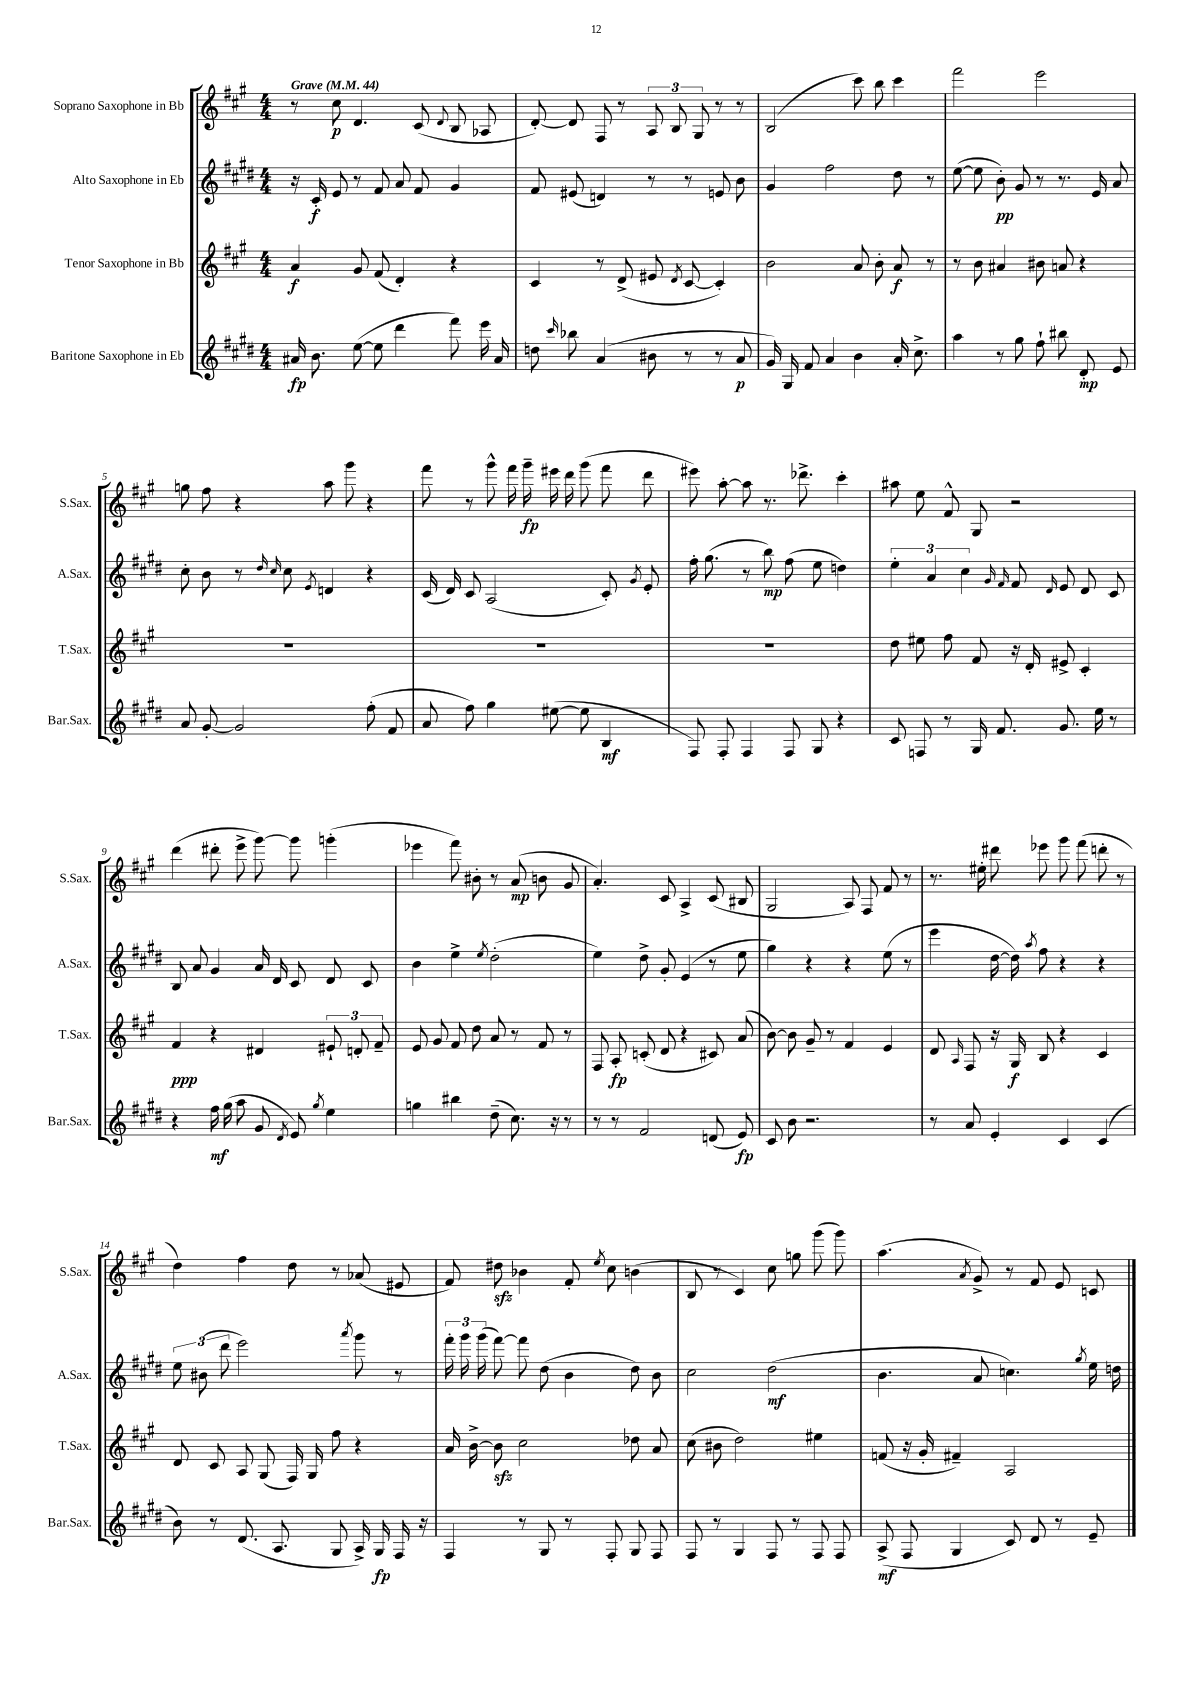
<<
\new StaffGroup <<
\new Staff = "s0" \with { instrumentName = "Soprano Saxophone in Bb" shortInstrumentName = "S.Sax." } {
    \clef treble \key a \major \numericTimeSignature \time 4/4 \tempo "Grave" 4 = 44
    \autoBeamOff r8 cis''8\p d'4. cis'8( \appoggiatura { d'8 } b8 aes8 |
    d'8~-.) d'8 fis8 r8 \tuplet 3/2 { a8 b8 gis8 } r8 r8 |
    b2( cis'''8) b''8 cis'''4 |
    fis'''2 e'''2 |
    g''8 fis''8 r4 a''8 gis'''8 r4 |
    fis'''8 r8 gis'''8-^ fis'''16 gis'''16--\fp eis'''16 d'''16 gis'''8( fis'''8 d'''8 |
    eis'''8) a''8~-. a''8 r8. des'''8.-> cis'''4-. |
    ais''8 e''8 fis'8-^ gis8 r2 |
    d'''4( dis'''8-. e'''8-> gis'''8~) gis'''8 g'''4-.( |
    ees'''4 fis'''8) bis'8-. r8 a'8\mp( b'8 gis'8 |
    a'4.-.) cis'8 a4-> cis'8( bis8 |
    gis2 a8) fis8 fis'8 r8 |
    r8. eis''16-. dis'''8 ees'''8 gis'''8 fis'''8( d'''8-. r8 |
    d''4) fis''4 d''8 r8 aes'8( eis'8 |
    fis'8) dis''8\sfz bes'4 fis'8-. \acciaccatura { e''8 } cis''8 b'4( |
    b8 r8 cis'4) cis''8 g''8 gis'''8( gis'''8) |
    a''4.( \acciaccatura { a'8 } gis'8->) r8 fis'8 e'8 c'8 \bar "|." |
}
\new Staff = "s1" \with { instrumentName = "Alto Saxophone in Eb" shortInstrumentName = "A.Sax." } {
    \clef treble \key e \major \numericTimeSignature \time 4/4
    \autoBeamOff r16 cis'16-.\f e'8 r8 fis'8 a'8 fis'8 gis'4 |
    fis'8 eis'8( d'4) r8 r8 e'8 b'8 |
    gis'4 fis''2 dis''8 r8 |
    e''8~( e''8 b'8-.\pp) gis'8 r8 r8. e'16 a'8 |
    cis''8-. b'8 r8 \grace { dis''16 cis''16 } cis''8 \acciaccatura { e'8 } d'4 r4 |
    cis'16( dis'16) cis'8 a2( cis'8-.) \acciaccatura { gis'8 } e'8-. |
    fis''16-. gis''8.( r8 b''8\mp) fis''8( e''8 d''4) |
    \tuplet 3/2 { e''4-. a'4 cis''4 } \grace { gis'16 fis'16 } fis'8 \grace { dis'16 } e'8 dis'8 cis'8 |
    b8 a'8 gis'4 a'16 dis'16 cis'8 dis'8 cis'8 |
    b'4 e''4-> \acciaccatura { e''8 } dis''2-.( |
    e''4) dis''8-> gis'8-. e'4( r8 e''8 |
    gis''4) r4 r4 e''8( r8 |
    e'''4 dis''16~ dis''16) \acciaccatura { a''8 } fis''8 r4 r4 |
    \tuplet 3/2 { e''8 bis'8( dis'''8 } e'''2) \acciaccatura { a'''8 } gis'''8 r8 |
    \tuplet 3/2 { fis'''16-. gis'''16 gis'''16( } fis'''8~) fis'''8 dis''8( b'4 dis''8) b'8 |
    cis''2 dis''2\mf( |
    b'4. a'8 c''4.) \acciaccatura { gis''8 } e''16 d''16 \bar "|." |
}
\new Staff = "s2" \with { instrumentName = "Tenor Saxophone in Bb" shortInstrumentName = "T.Sax." } {
    \clef treble \key a \major \numericTimeSignature \time 4/4
    \autoBeamOff a'4\f gis'8 fis'8( d'4-.) r4 |
    cis'4 r8 d'8->( eis'8 \acciaccatura { d'8 } cis'8~ cis'4-.) |
    b'2 a'8 b'8-. a'8\f r8 |
    r8 b'8 ais'4 bis'8 a'8 r4 |
    R1 |
    R1 |
    R1 |
    d''8 eis''8 fis''8 fis'8 r16 d'16-. eis'8-> cis'4-. |
    fis'4\ppp r4 dis'4 \tuplet 3/2 { eis'8-! d'8-. fis'8-- } |
    e'8 gis'8 fis'8 d''8 a'8 r8 fis'8 r8 |
    fis8 a8-.\fp c'8-.( d'8 r4 cis'8) a'8( |
    b'8~) b'8 gis'8-- r8 fis'4 e'4 |
    d'8 \grace { a16 } fis8 r16 gis16\f b8 r4 cis'4 |
    d'8 cis'8 a8 gis8( fis16) gis16 fis''8 r4 |
    a'16 b'16~-> b'8\sfz cis''2 des''8 a'8 |
    cis''8( bis'8 d''2) eis''4 |
    f'8( r16 gis'16-. fis'4--) a2 \bar "|." |
}
\new Staff = "s3" \with { instrumentName = "Baritone Saxophone in Eb" shortInstrumentName = "Bar.Sax." } {
    \clef treble \key e \major \numericTimeSignature \time 4/4
    \autoBeamOff ais'16\fp b'8. e''8~( e''8 dis'''4 fis'''8) e'''16 ais'16 |
    d''8 \grace { cis'''16 } bes''8 a'4( bis'8 r8 r8 a'8\p |
    gis'16) gis16 fis'8 a'4 b'4 a'16-. cis''8.-> |
    a''4 r8 gis''8 fis''8-! bis''8 dis'8-.\mp e'8 |
    a'8 gis'8~-. gis'2 fis''8-.( fis'8 |
    a'8 fis''8) gis''4 eis''8~( eis''8 b4\mf |
    fis8) fis8-. fis4 fis8 gis8 r4 |
    cis'8 f8 r8 gis16 fis'8. gis'8. e''16 r8 |
    r4 fis''16\mf gis''16( a''8 gis'8 \acciaccatura { dis'8 } e'8) \acciaccatura { gis''8 } e''4 |
    g''4 bis''4 dis''8--( cis''8.) r16 r8 |
    r8 r8 fis'2 d'8( e'8\fp) |
    cis'8 b'8 r2. |
    r8 a'8 e'4-. cis'4 cis'4( |
    b'8) r8 dis'8.( a8. gis8 a16->) gis16\fp fis16 r16 |
    fis4 r8 gis8 r8 fis8-. gis8 fis8 |
    fis8 r8 gis4 fis8 r8 fis8 fis8 |
    a8->\mf( fis8 gis4 cis'8) dis'8 r8 e'8-- \bar "|." |
}
>>
>>
